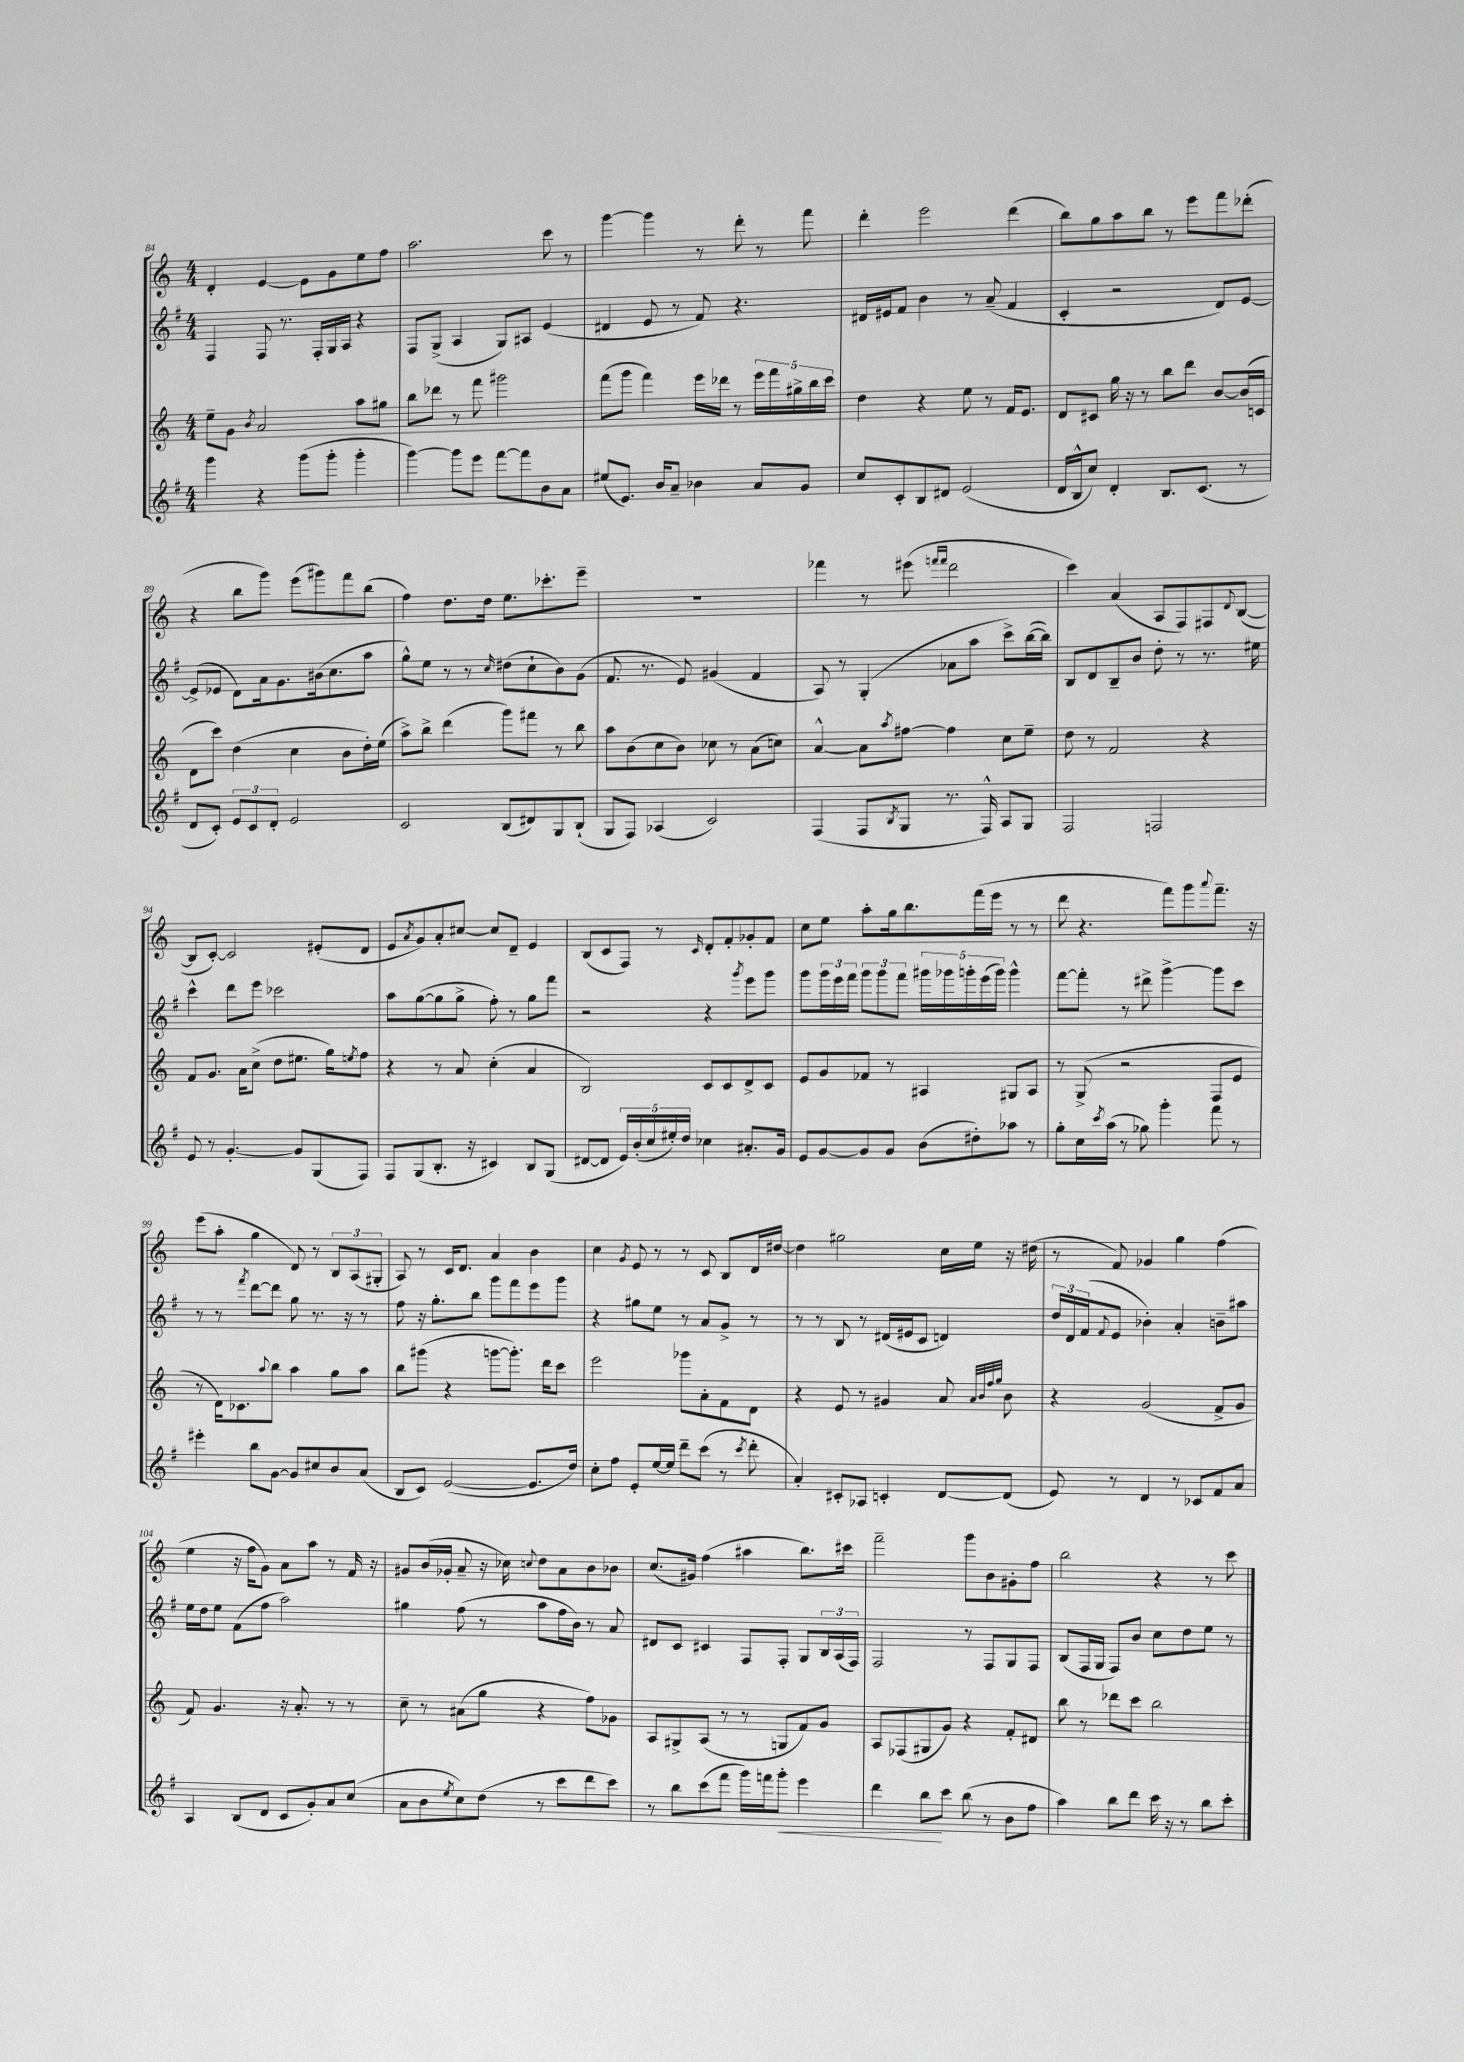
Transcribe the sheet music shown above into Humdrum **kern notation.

**kern	**kern	**kern	**kern
*staff4	*staff3	*staff2	*staff1
*clefG2	*clefG2	*clefG2	*clefG2
*k[f#]	*k[]	*k[f#]	*k[]
*M4/4	*M4/4	*M4/4	*M4/4
4ggg	8ee~	4F#	4d'
.	8g	.	.
.	8qb	.	.
4r	2a	8F#	[4e
.	.	8.r	.
(8ggg	.	.	8e]
.	.	16F#'	.
8ggg'	.	16G	8g
.	.	16A	.
4ggg'	8aa	4r	8ee
.	8gg#	.	8ff
=	=	=	=
[4ggg)	8bb	8F#	2.aa
.	8ddd-	(8G^	.
8ggg]	8r	4A	.
8eee	8fff	.	.
[8fff#	2ggg#	8G)	.
8fff#]	.	8A#	.
8b	.	(4e	8ccc
8a	.	.	8r
=	=	=	=
(8ee#	(8fff	4d#	[4ggg
8.e)	8ggg	.	.
.	4fff)	8e	4ggg]
16b	.	.	.
8a~	.	8r	.
4b-	16eee	8f#)	8r
.	16ddd-	.	.
.	8r	4.r	8ddd'
8a	20eee	.	8r
.	20fff	.	.
.	20gg#^	.	.
8g	.	.	8fff
.	20bb	.	.
.	20ccc	.	.
=	=	=	=
8cc	4dd	16d#	4ddd'
.	.	16e#	.
8c'	.	8f#	.
8B	4r	4b	2eee
8d#	.	.	.
(2e	8ee	8r	.
.	8r	(8a~	.
.	16f	4f#	(4ddd
.	8.e	.	.
=	=	=	=
16d	8d	4c'	8bb)
16B^^	.	.	.
8cc)	8c#	.	8gg
4d'	16gg	2r	8aa
.	16r	.	.
.	8r	.	8bb
8.B	8bb	.	8r
.	8ddd	.	8eee
(8.c	.	.	.
.	[8b	8d)	8fff
8r	(16b]	[8e	(8ddd-'
.	16c	.	.
=	=	=	=
8d	8d	(8e^]	4r
8c')	8ccc)	8e-	.
12e	(4dd	8d)	8bb
12c	.	.	.
.	.	16a	8ggg)
12d'	.	.	.
.	.	8.g	.
2e	4cc	.	(8eee
.	.	(16b#	8ggg#)
.	.	8.cc	.
.	8b	.	8fff
.	16dd')	8aa	(8bb
.	(16ee	.	.
=	=	=	=
2c	8aa^)	8gg^^)	4ff)
.	8bb^	8ee	.
.	(4ddd	8r	8.dd
.	.	8r	.
.	.	.	16dd
.	.	16qqcc	.
(8B	8ggg)	(8dd#	8.ee
8d#)	8fff#	8cc`	.
.	.	.	8.ccc-'
8G	8r	8b)	.
(8B`	8bb	(8g	8eee~
=	=	=	=
8G	8aa	8.f#	1r
8F#)	(8b	.	.
.	.	8.r	.
(4A-	8cc	.	.
.	8b)	8e)	.
2c)	8cc-	(4g#	.
.	8r	.	.
.	(8a	4f#	.
.	8cc)	.	.
=	=	=	=
(4F#	[4a^^	8A)	4fff-
.	.	8r	.
8F#	8a]	(4G'	8r
8qB	8qaa	.	.
8G	[8ff#	.	(8eee#
.	.	.	16qqfff
.	.	.	16qqfff
8.r	4ff#]	8a-	2ddd
.	.	8aa	.
16F#^^)	.	.	.
8A	8cc	8ccc^)	.
8G	8ee~	([16bb	.
.	.	16bb])	.
=	=	=	=
2F#	8dd	8B	4ccc)
.	8r	8d	.
.	2f	8B~	(4a
.	.	8b	.
2F	.	8dd'	8A
.	.	8r	8F)
.	4r	8.r	8F#
.	.	.	8qqd
.	.	.	([8B
.	.	16ee#	.
=	=	=	=
8e	8f	4ccc^^	8B]
8r	8.g	.	[8c')
[4.g'	.	8ddd	2c]
.	16a	.	.
.	(8cc^	8eee	.
.	8dd	2ccc-	.
8g]	8.ee#	.	.
(8G	.	.	(8e#'
.	16gg)	.	.
.	8qee	.	.
8F#)	8ff	.	8d
=	=	=	=
8F#	4r	8aa	8e
.	.	.	8qa
(8G	.	([8gg	8g)
8.B'	8r	8gg]	8a'
.	8a	8gg^	[8cc#
16r	.	.	.
4c#)	(4cc'	8ff#')	8cc#]
.	.	8r	8d~
8B	4a	8gg	4e
(8G	.	8fff#	.
=	=	=	=
[8d#	2B)	2r	(8B
8d#]	.	.	8c
20e)	.	.	8F)
(20b'	.	.	.
20cc	.	.	.
.	.	.	8r
20ee#')	.	.	.
20dd	.	.	.
.	.	.	16qqc
4cc-	8c	4r	8d'
.	8c	.	8f'
.	.	8qggg	.
8.a#'	8d^	8eee	8g-'
.	8c	8ggg	8f
16g	.	.	.
=	=	=	=
8e	8e	8ggg	8cc
[8g	8g	24ggg	8ee
.	.	24eee	.
.	.	24fff#	.
8g]	8f-	12ggg	8aa'
.	.	12ggg	.
8g	8r	.	16gg
.	.	12fff#	.
.	.	.	8.bb
(8b	4A#	20ggg#	.
.	.	20ggg-	.
.	.	20ggg'	.
8dd#')	.	.	(16fff
.	.	(20eee	.
.	.	.	16eee
.	.	20ggg)	.
8aa-	8G#	4ggg^^	8r
8r	8A#	.	8r
=	=	=	=
8gg'	8r	[8fff#	8ddd
16cc	(8G^	8fff#']	4.r
8qccc	.	.	.
(16aa	.	.	.
8r	2r	8r	.
8gg-)	.	8ddd#^	.
4ggg'	.	[4ggg^	8fff)
.	.	.	8ggg
.	.	.	8qqaaa
8fff#	8F	8ggg]	8.fff~
8r	8e	8ccc	.
.	.	.	16r
=	=	=	=
4eee#'	8r	8r	(8eee
.	16d)	8r	8aa'
.	8.c-	.	.
.	.	8qfff#	.
8bb	.	[8ddd	4gg
.	8qqaa	.	.
[8g	8bb	8ddd]	.
8g]	4aa	8gg	8d)
8cc#	.	8.r	8r
8b	8gg	.	12B
.	.	16r	.
.	.	.	(12A
(8a	8aa	8r	.
.	.	.	12G#'
=	=	=	=
8B	8bb	8ff#	8A)
8c)	(8ggg#	16r	8r
.	.	8.gg'	.
([2e	4r	.	16c
.	.	.	8.d
.	.	8bb	.
.	[8ggg	8ggg	4a
.	8.ggg'])	8fff#	.
8.e]	.	8eee	4b
.	16ddd	.	.
.	8ccc	8ggg	.
16dd)	.	.	.
=	=	=	=
8cc'	2eee	4r	4cc
8ff#	.	.	.
.	.	.	8qg
8e'	.	8gg#	8e
[16ee	.	8ee	8r
16ee]	.	.	.
8ddd~	8ggg-	8r	8r
(8ccc	8a'	8a	8c
8r	8f	8g^	8B
8qccc	.	.	.
8ddd'	8d	8r	16d
.	.	.	[16dd#
=	=	=	=
4a')	4r	8r	4dd#]
.	.	8r	.
8c#'	8e	8B	2gg#
8A-	8r	8r	.
4c'	4g#	(16d#	.
.	.	16e#	.
.	.	8c	.
[8d	8a	4d)	16cc
.	.	.	16ee
.	32qqa	.	.
.	32qqb	.	.
.	32qqff	.	.
.	32qqgg	.	.
(8d]	8b	.	16r
.	.	.	(16dd#
=	=	=	=
8e)	4r	24dd	8r
.	.	24d	.
.	.	(24f#	.
.	.	8qqf#	.
8r	.	8e	8f)
4d	(2g	4b-')	4g-
8r	.	4a'	4gg
8c-	.	.	.
8f#	8f^	8b~	(4ff
8a	8g	8aa#	.
=	=	=	=
4A	8f)	16ee	4ee
.	.	16dd	.
.	4.g	8ee	.
(8B	.	(8f#	16r
.	.	.	16ff
8d	.	8ff#	8g)
8c	16r	2aa)	8a
.	8.a'	.	.
8g')	.	.	8aa
8a	8r	.	8r
(8cc	8r	.	16f
.	.	.	16r
=	=	=	=
8a	8cc~	4gg#	8g#
8b	8r	.	(16b
.	.	.	16g-'
8qee	.	.	.
8cc)	(8a#	(8ff#	8a~
(8dd	8gg	8r	16r
.	.	.	16cc-)
.	.	.	8qqcc
8r	4r	8aa	8dd
8ccc	.	16ff#	8a
.	.	16b)	.
8ddd	8ff)	8r	8b
8ccc)	8g-	8a	8b-
=	=	=	=
8r	8A	8d#	(8.cc
8bb	8G#^	8c	.
.	.	.	16g#)
(8ccc	(8A	4c#	(4ff
8fff#	8r	.	.
16ggg)	8r	8F#	4aa#
16fff	.	.	.
8ggg'	8G	8F#'	.
4eee	8f)	8G	8.bb)
.	8g	24B	.
.	.	(24A	.
.	.	.	16ccc#
.	.	24F#)	.
=	=	=	=
4ddd	8A	2F#	2fff~
.	(8F-	.	.
8bb	8G#	.	.
8ccc	8g)	.	.
(8bb	4r	8r	8ggg
8r	.	8F#	8b
8b	8f'	8G	8g#'
8ff#	8d#	8F#	8ff
=	=	=	=
4aa)	8bb	(8B	2bb
.	8r	16F#	.
.	.	16G	.
8bb	8ddd-	8F#)	.
8ddd	8ccc	8b	.
16ccc	2bb	8cc	4r
16r	.	.	.
8r	.	8dd	.
8bb	.	8ee	8r
8ccc'	.	8r	8ccc
==	==	==	==
*-	*-	*-	*-
